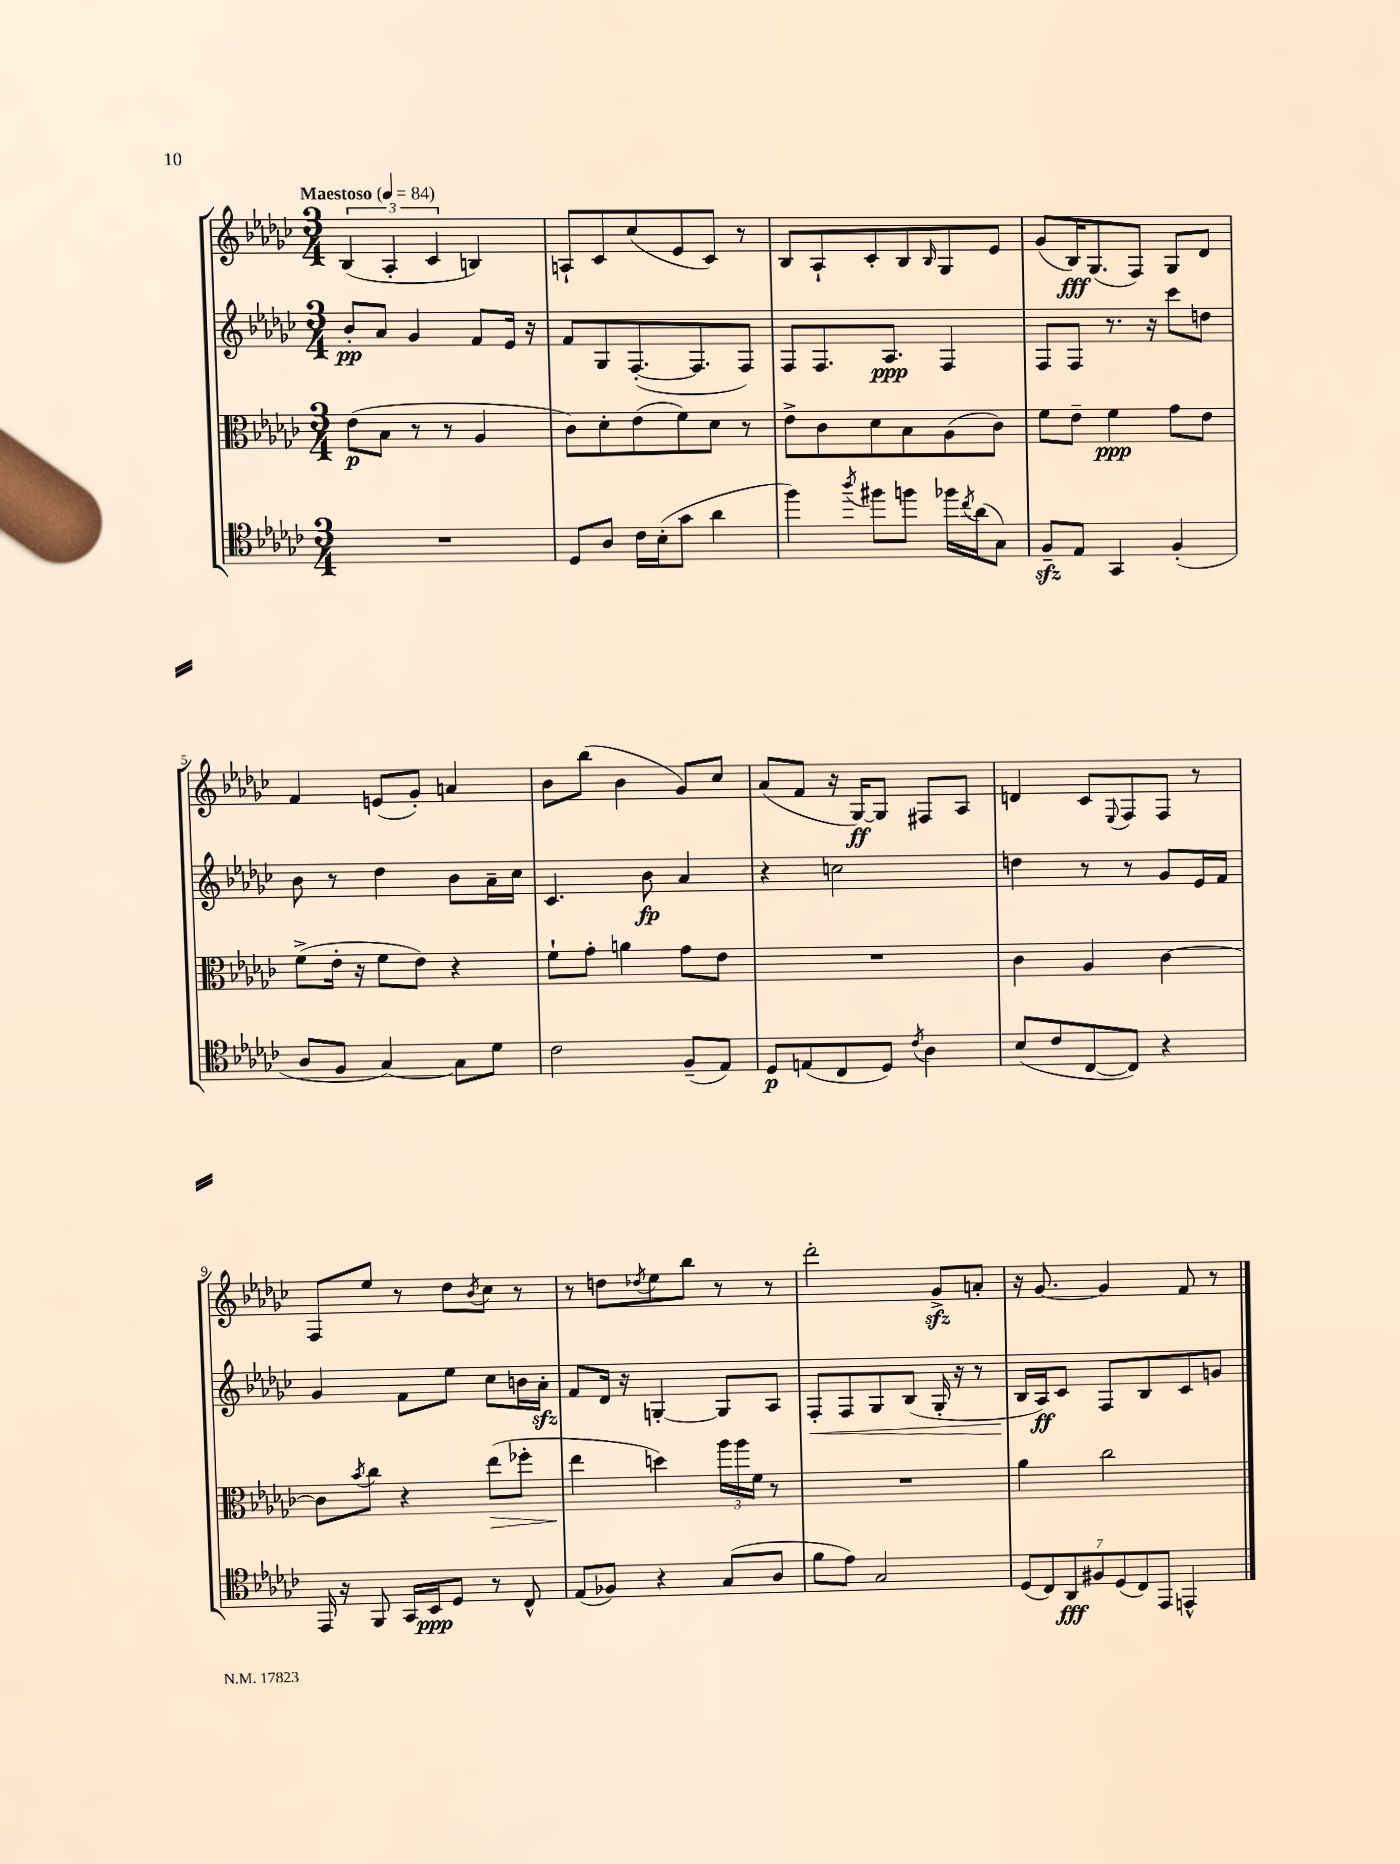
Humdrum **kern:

**kern	**dynam	**kern	**dynam	**kern	**dynam	**kern	**dynam
*part4	*part4	*part3	*part3	*part2	*part2	*part1	*part1
*staff4	*staff4	*staff3	*staff3	*staff2	*staff2	*staff1	*staff1
*clefC4	*	*clefC3	*	*clefG2	*	*clefG2	*
*k[b-e-a-d-g-c-]	*	*k[b-e-a-d-g-c-]	*	*k[b-e-a-d-g-c-]	*	*k[b-e-a-d-g-c-]	*
*M3/4	*	*M3/4	*	*M3/4	*	*M3/4	*
*MM84	*	*MM84	*	*MM84	*	*MM84	*
=1	=1	=1	=1	=1	=1	=1	=1
!	!	!	!	!	!	!LO:TX:a:B:t=Maestoso	!
2.r	.	(8e-\L	p	8b-'/L	pp	(6B-/	.
.	.	8B-\J	.	8a-/J	.	.	.
.	.	.	.	.	.	6A-'/	.
.	.	8r	.	4g-/	.	.	.
.	.	.	.	.	.	6c-/	.
.	.	8r	.	.	.	.	.
.	.	4A-/	.	8f/L	.	4Bn/)	.
.	.	.	.	16e-/Jk	.	.	.
.	.	.	.	16r	.	.	.
=2	=2	=2	=2	=2	=2	=2	=2
8D-/L	.	8c-\L)	.	8f/L	.	8An`/L	.
8A-/J	.	8d-'\	.	8G-/	.	8c-/	.
16c-\LL	.	(8e-\	.	([8.F'/	.	(8cc-/	.
(16B-'\J	.	.	.	.	.	.	.
8g-\J	.	8f\)	.	.	.	8e-/	.
.	.	.	.	8.F/]	.	.	.
4a-\	.	8d-\J	.	.	.	8c-/J)	.
.	.	8r	.	8F/J)	.	8r	.
=3	=3	=3	=3	=3	=3	=3	=3
4ff\)	.	8e-^\L	.	8F/L	.	8B-/L	.
.	.	8c-\	.	8.F/	.	8A-`/	.
8qaa-/	.	.	.	.	.	.	.
8ff#X\L	.	8d-\	.	.	.	8c-'/	.
.	.	.	.	8.A-/J	ppp	.	.
8ffn\J	.	8B-\	.	.	.	8B-/	.
.	.	.	.	.	.	16qqB-/	.
16ff-X\LL	.	(8A-\	.	4F/	.	8G-/	.
8qcc-/	.	.	.	.	.	.	.
(16a-\J	.	.	.	.	.	.	.
8G-\J)	.	8c-\J)	.	.	.	8e-/J	.
=4	=4	=4	=4	=4	=4	=4	=4
8Fzz~/L	.	8f\L	.	8F/L	.	(8g-/L	.
8E-/J	.	8e-~\J	.	8F/J	.	16B-/K)	fff
.	.	.	.	.	.	(8.G-/	.
4GG-/	.	4f\	ppp	8.r	.	.	.
.	.	.	.	.	.	8F/J)	.
.	.	.	.	16r	.	.	.
(4F'/	.	8g-\L	.	8ccc-\L	.	8G-/L	.
.	.	8e-\J	.	8ddn\J	.	8d-/J	.
!!LO:LB:g=z
=5	=5	=5	=5	=5	=5	=5	=5
8A-/L	.	(8f^\L	.	8b-\	.	4f/	.
8F/J	.	16e-'\Jk	.	8r	.	.	.
.	.	16r	.	.	.	.	.
[4G-/)	.	8f\L	.	4dd-\	.	(8en/L	.
.	.	8e-\J)	.	.	.	8g-'/J)	.
8G-\L]	.	4r	.	8b-\L	.	4an/	.
8d-\J	.	.	.	16a-~\L	.	.	.
.	.	.	.	16cc-\JJ	.	.	.
=6	=6	=6	=6	=6	=6	=6	=6
2c-\	.	8f`\L	.	4.c-/	.	8b-\L	.
.	.	8g-'\J	.	.	.	(8bb-\J	.
.	.	4an\	.	.	.	4b-\	.
.	.	.	.	8b-\	fp	.	.
(8F~/L	.	8g-\L	.	4a-/	.	8g-/L)	.
8E-/J)	.	8e-\J	.	.	.	8cc-/J	.
=7	=7	=7	=7	=7	=7	=7	=7
8D-/L	p	2.r	.	4r	.	(8a-/L	.
(8En/	.	.	.	.	.	8f/J	.
8C-/	.	.	.	2ccn\	.	16r	.
.	.	.	.	.	.	[16G-/KL)	ff
8D-/J)	.	.	.	.	.	8G-/J]	.
8qc-/	.	.	.	.	.	.	.
4A-\	.	.	.	.	.	8F#X/L	.
.	.	.	.	.	.	8A-/J	.
=8	=8	=8	=8	=8	=8	=8	=8
(8B-/L	.	4c-\	.	4ddn\	.	4dn/	.
8c-/	.	.	.	.	.	.	.
[8C-/	.	4A-/	.	8r	.	8c-/L	.
.	.	.	.	.	.	8qqE-/	.
8C-/J])	.	.	.	8r	.	8F/	.
4r	.	[4c-\	.	8g-/L	.	8F/J	.
.	.	.	.	16e-/L	.	8r	.
.	.	.	.	16f/JJ	.	.	.
!!LO:LB:g=z
=9	=9	=9	=9	=9	=9	=9	=9
16EE-/	.	8c-\L]	.	4g-/	.	8F/L	.
16r	.	.	.	.	.	.	.
.	.	8qb-/	.	.	.	.	.
8FF/	.	8cc-\J	.	.	.	8ee-/J	.
16GG-/LL	.	4r	.	8f\L	.	8r	.
16BB-/J	ppp	.	.	.	.	.	.
8D-/J	.	.	.	8ee-\J	.	8dd-\L	.
.	.	.	.	.	.	8qb-/	.
!	!	!	!LO:HP:b	!	!	!	!
8r	.	(8ee-\L	>	8cc-\L	.	8cc-\J	.
8C-^^/	.	8ff-X'\J	.	16bn\L	.	8r	.
.	.	.	.	16a-zz'\JJ	.	.	.
=10	=10	=10	=10	=10	=10	=10	=10
(8E-/L	.	4ee-\	.	8f/L	.	8r	.
8F-X/J)	.	.	.	16d-/Jk	.	8ddn\L	.
.	.	.	.	16r	.	.	.
.	.	.	.	.	.	8qdd-X/	.
4r	.	4ddn\)	]	[4Gn'/	.	8ee-\	.
.	.	.	.	.	.	8bb-\J	.
(8G-/L	.	24aa-\LL	.	8G/L]	.	8r	.
.	.	24aa-\	.	.	.	.	.
.	.	24f\JJ	.	.	.	.	.
8A-/J	.	8r	.	8A-/J	.	8r	.
=11	=11	=11	=11	=11	=11	=11	=11
!	!	!	!	!	!LO:HP:b	!	!
8f\L	.	2.r	.	8F'/L	<	2ddd-'\	.
8e-\J)	.	.	.	8F/	.	.	.
2G-/	.	.	.	8G-/	.	.	.
.	.	.	.	(8B-/J	.	.	.
.	.	.	.	16G-'/	.	8g-zz^/L	.
.	.	.	.	16r	.	.	.
.	.	.	.	8r	.	8an'/J	.
=12	=12	=12	=12	=12	=12	=12	=12
(14D-/L	.	4a-\	.	16B-/LL	.	16r	.
.	.	.	.	16A-/J)	[ ff	[8.g-/	.
14C-/)	.	.	.	.	.	.	.
.	.	.	.	8c-/J	.	.	.
14AA-/	fff	.	.	.	.	.	.
14F#X/	.	.	.	.	.	.	.
.	.	2cc-\	.	8F/L	.	4g-/]	.
(14D-/	.	.	.	.	.	.	.
14C-/)	.	.	.	.	.	.	.
.	.	.	.	8B-/	.	.	.
14EE-/J	.	.	.	.	.	.	.
4EEn^^/	.	.	.	8c-/	.	8f/	.
.	.	.	.	8gn/J	.	8r	.
==	==	==	==	==	==	==	==
*-	*-	*-	*-	*-	*-	*-	*-
